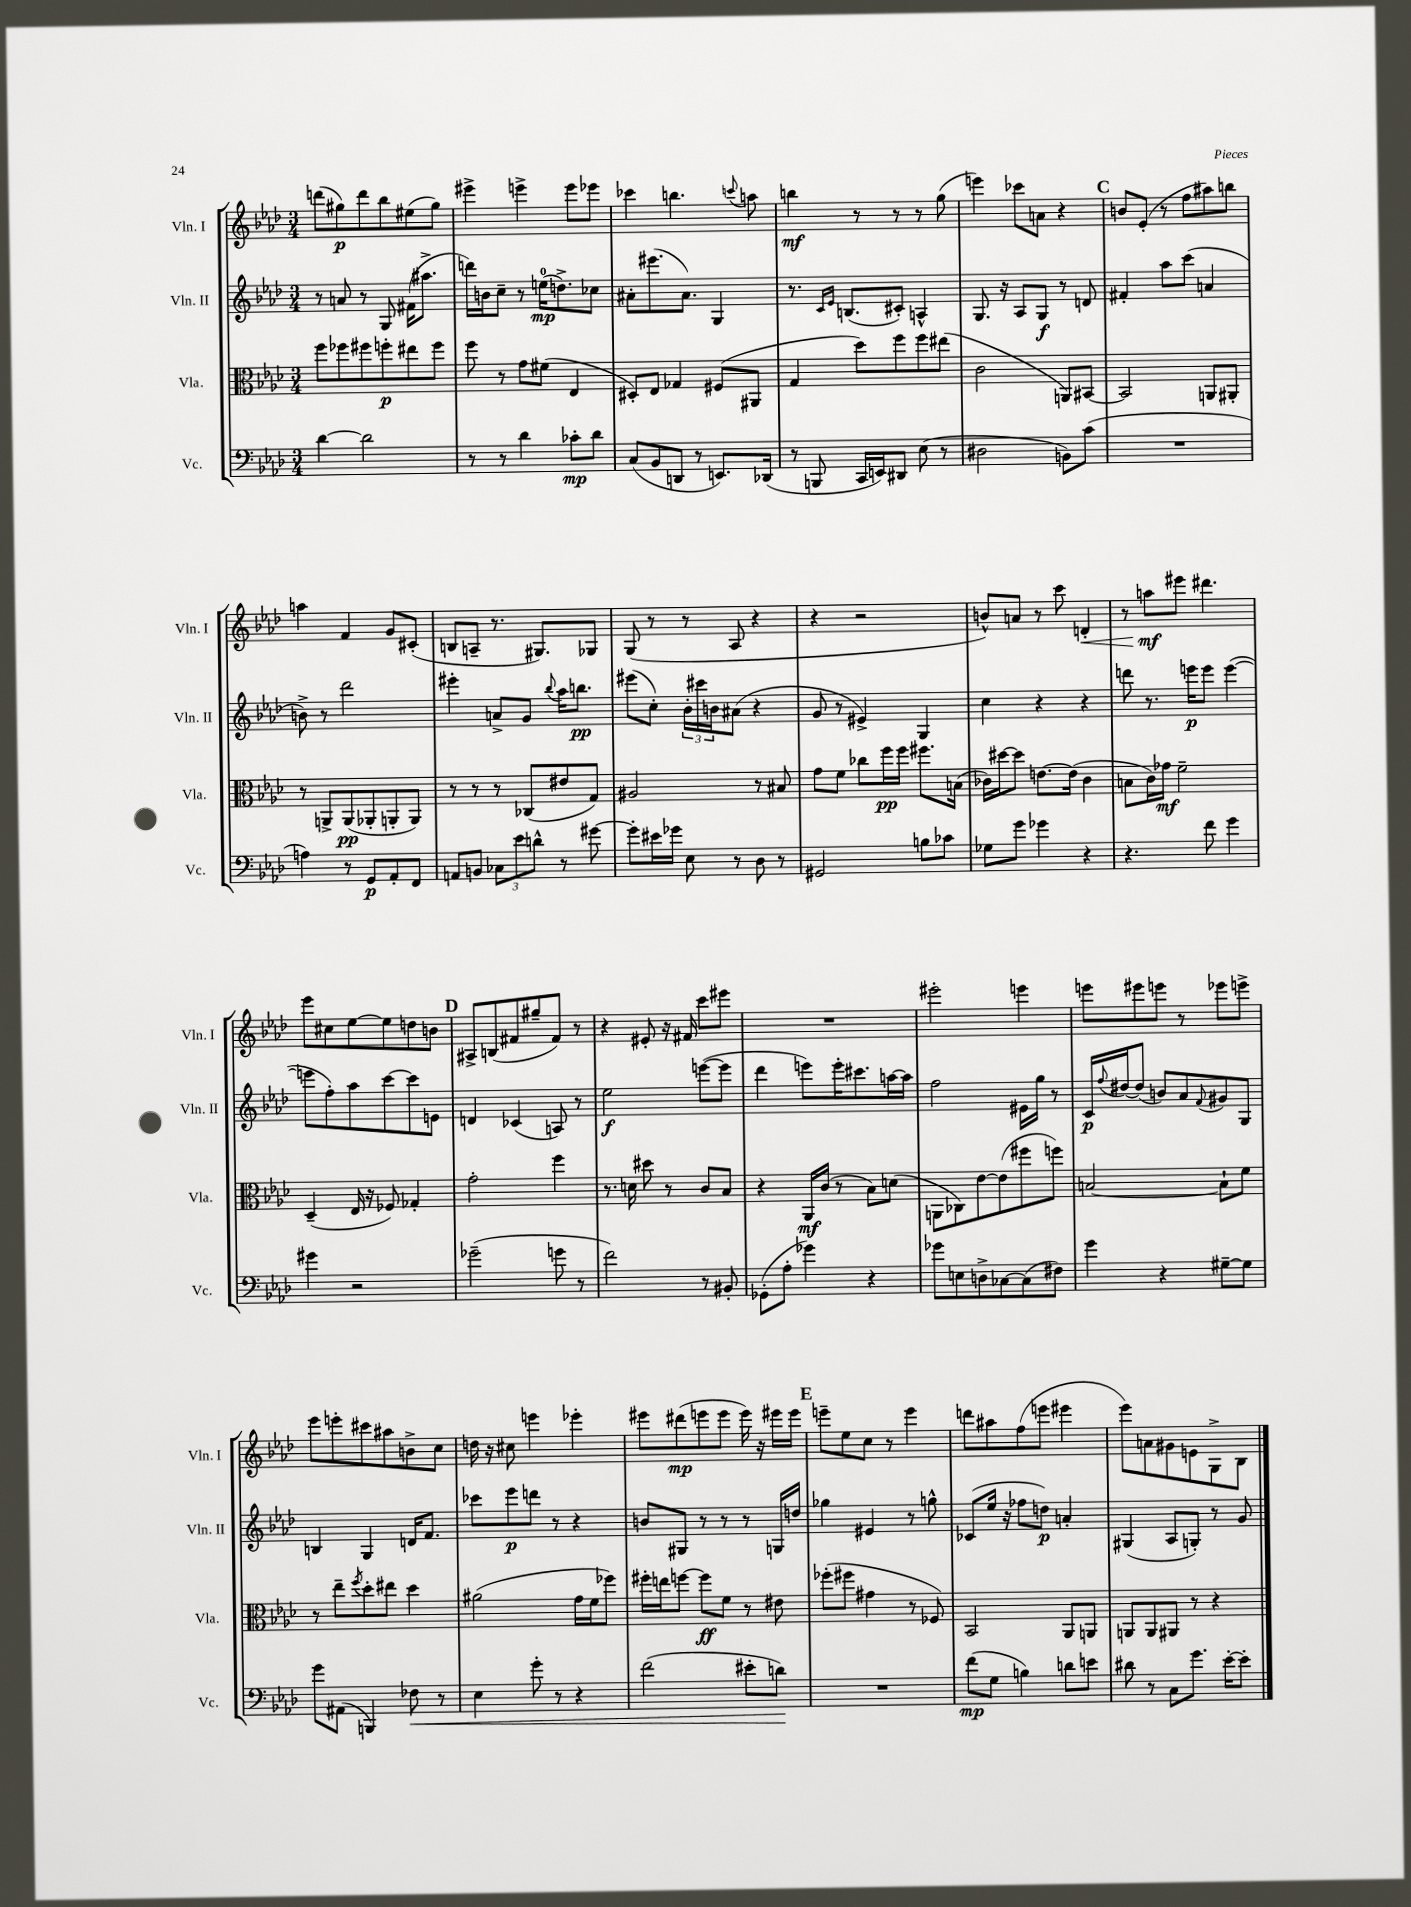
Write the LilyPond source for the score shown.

<<
\new StaffGroup <<
\new Staff = "s0" \with { instrumentName = "Vln. I" shortInstrumentName = "Vln. I" } {
    \clef treble \key aes \major \numericTimeSignature \time 3/4
    d'''8( gis''8\p) d'''8 bes''8 eis''8( gis''8) |
    eis'''4-> e'''4-> e'''8 ees'''8 |
    ces'''4 b''4. \appoggiatura { c'''8 } a''8 |
    b''4\mf r8 r8 r8 g''8( |
    e'''4) ces'''8 a'8 r4 |
    \mark \markup { \bold "C" } b'8 ees'8-.( r8 f''8 ais''8) b''8 |
    a''4 f'4 g'8 cis'8-.( |
    b8 a8-- r8. gis8.) ges8 |
    g8( r8 r8 aes8 r4 |
    r4 r2 |
    b'8-^) a'8 r8 c'''8 d'4-.\< |
    r8 a''8\mf\! eis'''8 dis'''4. |
    ees'''8 cis''8 ees''8~ ees''8 d''8 b'8 |
    \mark \markup { \bold "D" } ais8-> b8( fis'8 gis''8-- fis'8) r8 |
    r4 eis'8-. r16 fis'16 c'''8 eis'''8 |
    R2. |
    eis'''2-. e'''4 |
    e'''8 eis'''8 e'''8 r8 ees'''8 e'''8-> |
    ees'''8 e'''8-. cis'''8 ais''8 b'8-> c''8 |
    d''16 r16 cis''8 e'''4 ees'''4-. |
    eis'''8 dis'''8\mp( e'''8 e'''8 e'''16) r16 eis'''16 eis'''16 |
    \mark \markup { \bold "E" } e'''8-- ees''8 c''8 r8 e'''4 |
    d'''8 ais''8 f''8( e'''8 eis'''4 |
    ees'''8) a'8 gis'8 e'8 g8-> bes8 \bar "|." |
}
\new Staff = "s1" \with { instrumentName = "Vln. II" shortInstrumentName = "Vln. II" } {
    \clef treble \key aes \major \numericTimeSignature \time 3/4
    r8 a'8 r8 g8 fis'16( ais''8.-> |
    d'''16) b'16 c''8-- r8 e''16-0\mp( d''8.->) ces''8 |
    ais'8-. eis'''8.( ais'8.) g4 |
    r8. \grace { c'16 ees'16 } b8.( cis'8-.) a4-^ |
    g8. r16 aes8 g8\f r8 d'8 |
    \mark \markup { \bold "C" } fis'4-. aes''8 c'''8( a'4 |
    b'8->) r8 des'''2 |
    eis'''4-. a'8-> g'8 \appoggiatura { bes''8 } aes''16 b''8.\pp |
    eis'''8( c''8-.) \tuplet 3/2 { bes'16-. cis'''16 b'16 } ais'8( r4 |
    g'8 r8 eis'4->) g4 |
    c''4 r4 r4 |
    d'''8 r8. e'''16\p e'''8 e'''4~( |
    e'''8 f''8-.) aes''8 c'''8~ c'''8 e'8 |
    \mark \markup { \bold "D" } d'4 ces'4( a8) r8 |
    ees''2\f e'''8~( e'''8 |
    des'''4 e'''8) e'''16-. cis'''8. a''16~ a''16 |
    f''2 eis'16 g''16 r8 |
    c'16\p \appoggiatura { f''8 } dis''16~ dis''8( b'8) aes'8 \appoggiatura { f'8 } gis'8 g8 |
    b4 g4 d'16 f'8. |
    ces'''8 ees'''8\p d'''8 r8 r4 |
    b'8 gis8 r8 r8 r8 g16 d''16 |
    \mark \markup { \bold "E" } ges''4 eis'4 r8 g''8-^ |
    ces'8( ees''16 r16 fes''8 d''8\p) a'4-. |
    gis4( aes8 g8-.) r8 g'8 \bar "|." |
}
\new Staff = "s2" \with { instrumentName = "Vla." shortInstrumentName = "Vla." } {
    \clef alto \key aes \major \numericTimeSignature \time 3/4
    f''8 fes''8 fis''8 f''8-.\p eis''8 f''8 |
    f''8 r8 g'8 fis'8( ees4 |
    dis8-.) ees8 ges4 fis8( ais,8 |
    g4 des''8) f''8 f''8 eis''8( |
    c'2 a,8) bis,8~ |
    \mark \markup { \bold "C" } bis,2 a,8 ais,8-. |
    r8 a,8-> a,8\pp( aes,8-. a,8-. a,8) |
    r8 r8 r8 ces8( eis'8 g8) |
    ais2 r8 bis8 |
    g'8 f'8 ces''8 f''16\pp f''16 fis''8. b16( |
    ces'16) dis''16~ dis''8 e'8.~ e'16( ces'4 |
    b8 c'16) ges'16\mf f'2-- |
    des4--( ees16 r16 fes8) ges4-. |
    \mark \markup { \bold "D" } g'2-. f''4 |
    r8. d'16 dis''8 r8 c'8 bes8 |
    r4 aes,16\mf c'16( r8 bes8) d'8( |
    a,8 ces8) ees'8~ ees'8( fis''8 f''8) |
    b2~ b8-! f'8 |
    r8 ees''8-- \acciaccatura { f''8 } des''8-. eis''8 des''4 |
    ais'2( g'16 f'16 fes''8) |
    fis''16-. e''16 f''8~ f''8\ff f'8 r8 eis'8 |
    \mark \markup { \bold "E" } fes''8-.( fis''8 gis'4 r8 fes8) |
    bes,2 aes,8 a,8 |
    a,8 a,8 ais,8 r8 r4 \bar "|." |
}
\new Staff = "s3" \with { instrumentName = "Vc." shortInstrumentName = "Vc." } {
    \clef bass \key aes \major \numericTimeSignature \time 3/4
    des'4~ des'2 |
    r8 r8 des'4 ces'8-.\mp des'8 |
    c8( bes,8 d,8 r8 e,8.) des,16( |
    r8 b,,8 c,16 e,16) dis,8 ees8( r8 |
    dis2 b,8) c'8( |
    \mark \markup { \bold "C" } R2. |
    a4) r8 g,8\p aes,8-. f,8 |
    a,8 b,8 \tuplet 3/2 { ces8 ees'8 d'8-^ } r8 gis'8~ |
    gis'8-. eis'16 ges'16 ees8 r8 des8 r8 |
    gis,2 b8 ces'8 |
    ges8 g'8 ges'4 r4 |
    r4. f'8 g'4 |
    gis'4 r2 |
    \mark \markup { \bold "D" } ges'2--( g'8 r8 |
    f'2) r8 bis,8-. |
    ges,8-.( aes8-. ges'4) r4 |
    ges'8 e8 d8-> ces8~ ces8( fis8) |
    g'4 r4 gis8~-- gis8 |
    g'8 ais,8( b,,4) fes8\< r8 |
    ees4 g'8-. r8 r4 |
    f'2( eis'8-. d'8\!) |
    \mark \markup { \bold "E" } R2. |
    f'8\mp( g8 b4) d'8 e'8 |
    dis'8 r8 c8 g'8. ees'16~-. ees'8-. \bar "|." |
}
>>
>>
\layout { \context { \Score \remove "Bar_number_engraver" } }
